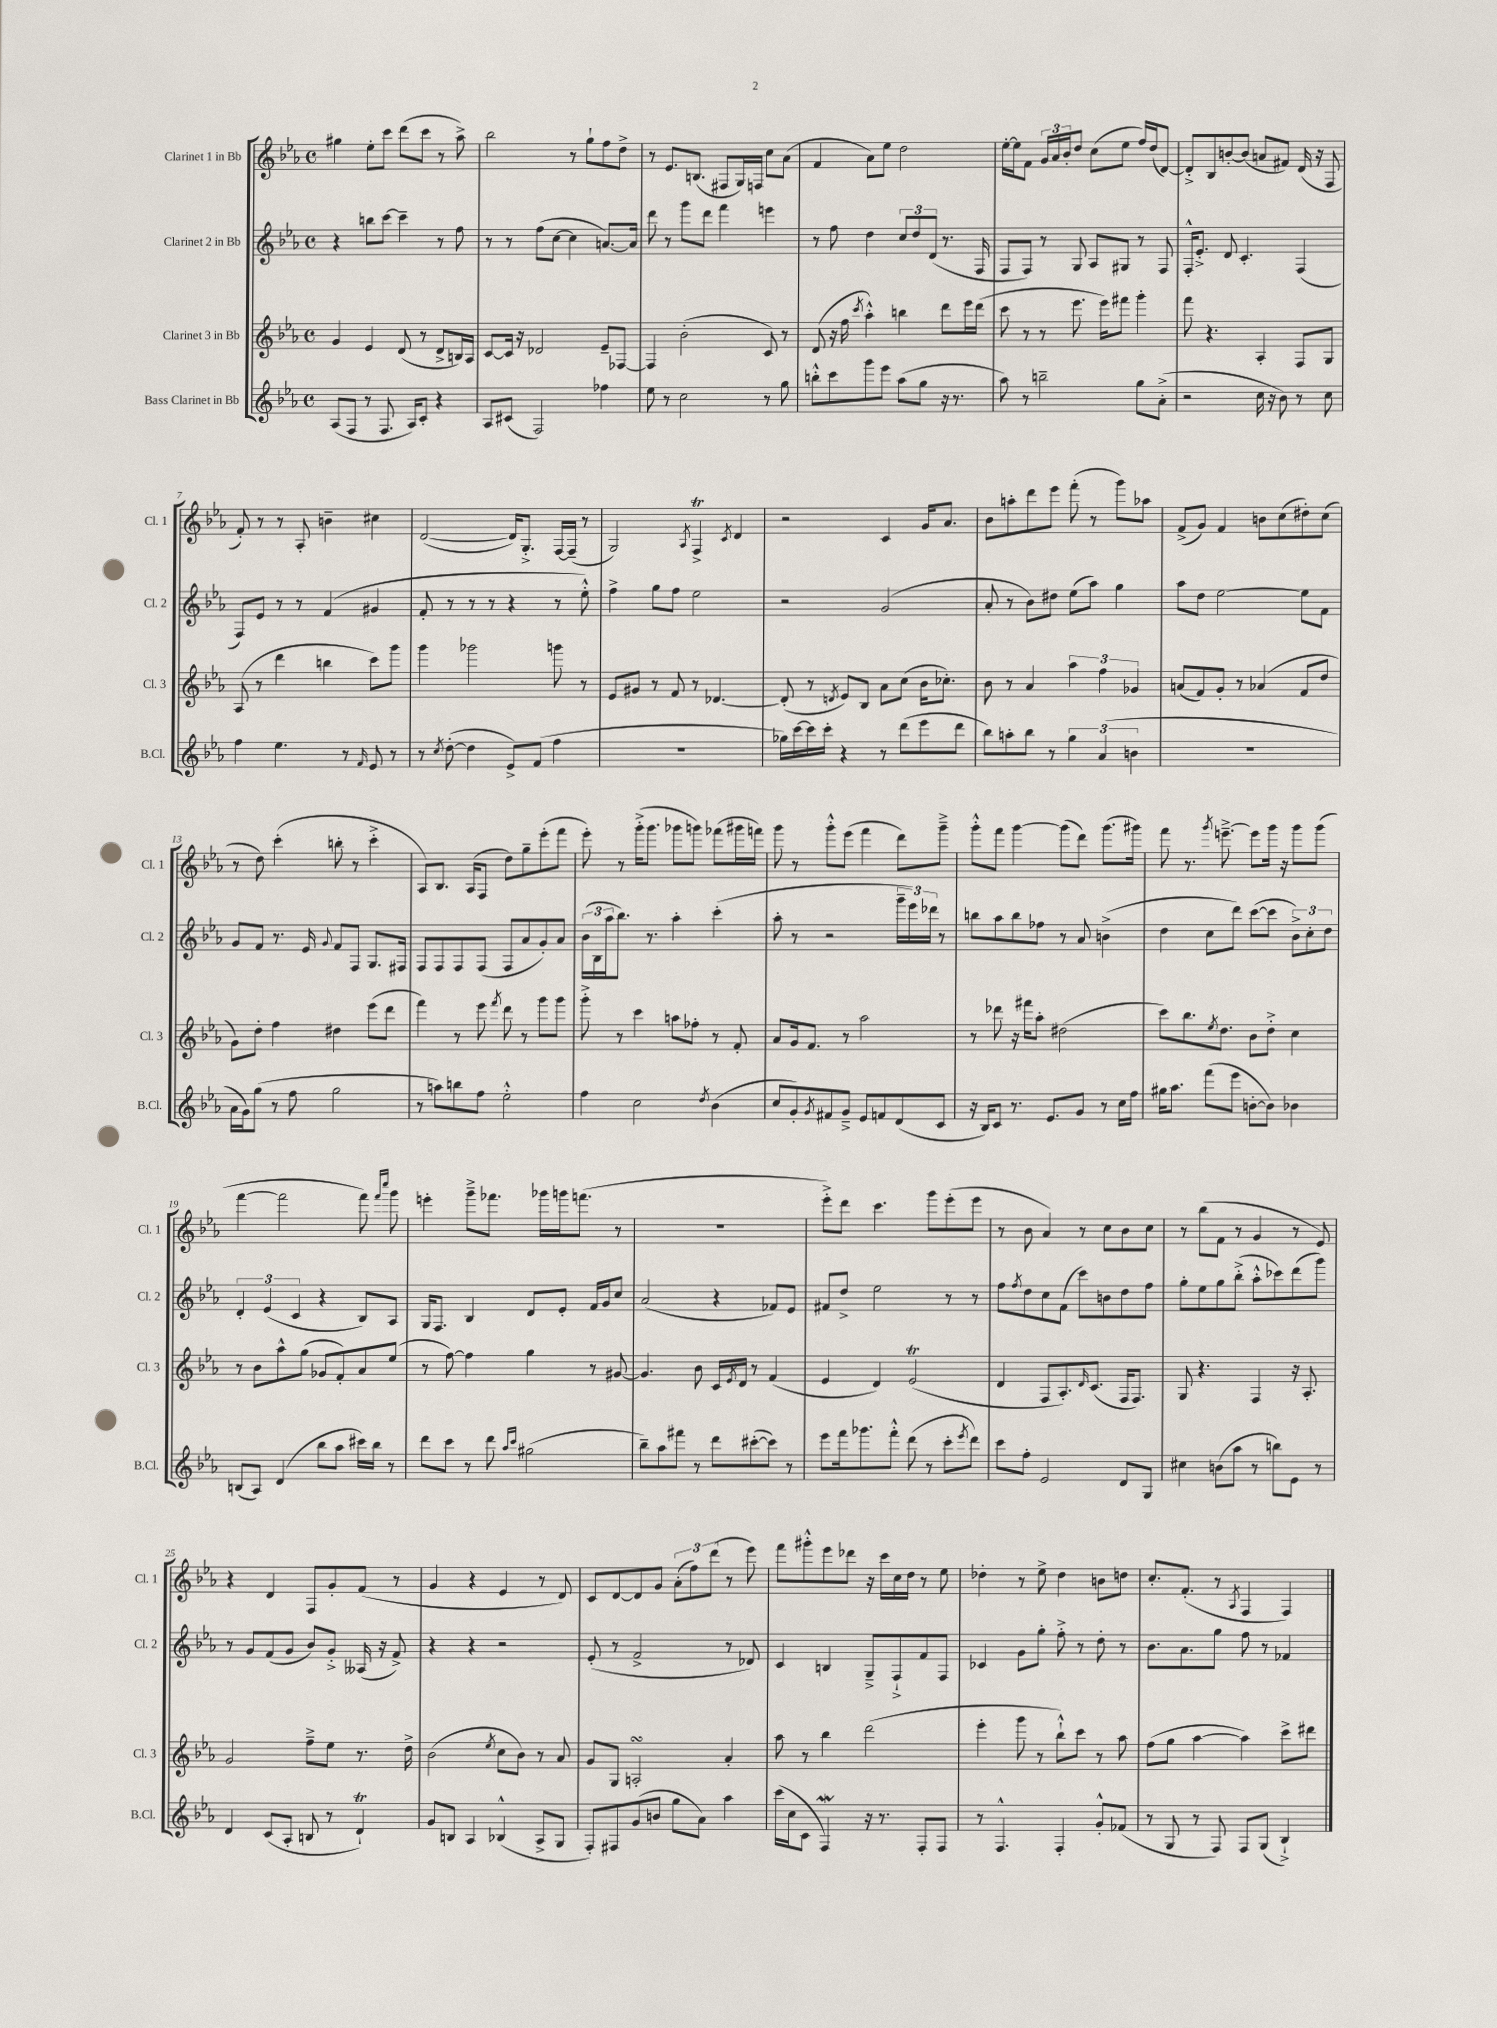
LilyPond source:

<<
\new StaffGroup <<
\new Staff = "s0" \with { instrumentName = "Clarinet 1 in Bb" shortInstrumentName = "Cl. 1" } {
    \clef treble \key ees \major \defaultTimeSignature \time 4/4
    gis''4 ees''8-. c'''8 d'''8( c'''8 r8 aes''8->) |
    bes''2 r8 g''8-! f''8 d''8-> |
    r8 ees'8. b8.( fis8 g16) f16 c''8 aes'8( |
    f'4 aes'8) ees''8 d''2 |
    ees''16~-. ees''16 f'8 \tuplet 3/2 { g'16 aes'16 bes'16-. } d''8 c''8( ees''8 f''16) d''16( d'8~) |
    d'8-.-> bes8 b'8~-. b'8( a'8 fis'8) d'16( r16 f8 |
    f'8-.) r8 r8 aes8-. b'4-- cis''4 |
    d'2~( d'16) g8.-.-> f16~ f16--( r8 |
    g2) \acciaccatura { aes8 } f4->\trill \acciaccatura { c'8 } d'4 |
    r2 c'4 g'16 aes'8. |
    bes'8 a''8-. d'''8 ees'''8 f'''8-.( r8 g'''8) aes''8 |
    f'8->( g'8) f'4 b'8 c''8( dis''8-.) c''8( |
    r8 d''8) c'''4-.( b''8-. r8 c'''4-.-> |
    aes8) bes8. aes16( f8 d''8) g''8-- ees'''8-.( f'''8 |
    ees'''8-.) r8 g'''16-.->( g'''8. ges'''8 g'''8) fes'''8( gis'''16 f'''16) |
    g'''8 r8 g'''8-.-^ ees'''8( f'''4 d'''8) g'''8---> |
    g'''8-.-^ f'''8 g'''4~ g'''8( d'''8) g'''8.( gis'''16) |
    f'''8 r8. \acciaccatura { g'''8 } e'''8.~---> e'''8 g'''16 r16 g'''8 g'''8( |
    f'''4~ f'''2 f'''8) \grace { f'''16 c''''16 } g'''8 |
    e'''4-. g'''8---> fes'''8. ges'''16 g'''16 f'''8.( r8 |
    R1 |
    ees'''8-.->) d'''8 c'''4. g'''8 ees'''8-.( ees'''8 |
    r8 bes'8 aes'4) r8 c''8 bes'8 c''8 |
    r8 bes''8( f'8 r8 g'4 r8 ees'8) |
    r4 d'4 f8 g'8-. f'8( r8 |
    g'4 r4 ees'4 r8 d'8) |
    c'8 d'8~ d'8 g'8 \tuplet 3/2 { aes'8-.( f''8) d'''8( } r8 ees'''8) |
    f'''8 gis'''8-.-^ ees'''8 des'''8 r16 c'''16 c''16 d''16 r8 ees''8 |
    des''4-. r8 ees''8-> des''4 b'8 d''8 |
    c''8.-. f'8.-.( r8 \acciaccatura { aes8 } f4 f4) \bar "|." |
}
\new Staff = "s1" \with { instrumentName = "Clarinet 2 in Bb" shortInstrumentName = "Cl. 2" } {
    \clef treble \key ees \major \defaultTimeSignature \time 4/4
    r4 b''8 c'''8~ c'''4-- r8 f''8 |
    r8 r8 f''8( c''8~ c''4 a'8.~) a'16 |
    d'''8 r8 g'''8 d'''8 f'''4 e'''4 |
    r8 f''8 d''4 \tuplet 3/2 { c''8 d''8 d'8( } r8. f16 |
    f8 f8) r8 g8 aes8 gis8 r8 f8 |
    f16-.-^ ees'8.-.-> d'8 c'4.-. f4( |
    f8) ees'8 r8 r8 f'4( gis'4 |
    f'8-. r8 r8 r8 r4 r8 ees''8-.-^) |
    f''4-> g''8 f''8 ees''2 |
    r2 g'2( |
    aes'8-. r8 bes'8) dis''8 ees''8( aes''8) g''4 |
    aes''8 d''8 ees''2~ ees''8 f'8 |
    g'8 f'8 r8. ees'16 \appoggiatura { g'8 } f'8 f8 g8. fis16 |
    f8 f8 f8 f8( f8 aes'8 g'8-.) aes'8 |
    \tuplet 3/2 { bes'16( bes16 aes''16 } bes''8.) r8. aes''4-. c'''4-.( |
    aes''8-. r8 r2 \tuplet 3/2 { g'''16-- ees'''16) des'''16 } r8 |
    b''8 aes''8 b''8 fes''8 r8 aes'8 b'4->( |
    d''4 c''8 d'''8) c'''8~( c'''8 \tuplet 3/2 { bes'8->) c''8-. d''8 } |
    \tuplet 3/2 { d'4-. ees'4( c'4 } r4 bes8) aes8 |
    g16 f8. bes4 d'8 ees'8-. f'16 g'16 c''8 |
    aes'2( r4 fes'8) ees'8 |
    fis'8 d''8-> ees''2 r8 r8 |
    f''8 \acciaccatura { f''8 } d''8 c''8 f'8( c'''8) b'8 d''8 f''8 |
    g''8-. ees''8 g''8 bes''8-.->( aes''8-.-^ ces'''8) d'''8( g'''8) |
    r8 g'8 f'8( g'8 bes'8) g'8-.-> aeses16( r16 f'8->) |
    r4 r4 r2 |
    ees'8-.( r8 f'2-> r8 des'8) |
    c'4 b4 g8---> f8-!-> f'8 f8 |
    ces'4 g'8 g''8-. f''8-.-> r8 d''8-. r8 |
    bes'8. aes'8. g''8 f''8 r8 fes'4 \bar "|." |
}
\new Staff = "s2" \with { instrumentName = "Clarinet 3 in Bb" shortInstrumentName = "Cl. 3" } {
    \clef treble \key ees \major \defaultTimeSignature \time 4/4
    g'4 ees'4 d'8( r8 d'8-> b16) aes16 |
    c'8~ c'16 r16 des'2 ees'8-- fes8~ |
    fes4 bes'2-.( c'8) r8 |
    d'8( r16 f''16 \acciaccatura { c'''8 } aes''4-.-^) b''4 d'''8 ees'''16 d'''16( |
    c'''8 r8 r8 ees'''8. ees'''16) fis'''8 g'''4-. |
    f'''8 r4. aes4-. f8 g8 |
    aes8( r8 d'''4 b''4 c'''8) g'''8 |
    g'''4 ges'''2 g'''8 r8 |
    ees'8 gis'8 r8 f'8 r8 des'4.~ |
    des'8-.( r8 \acciaccatura { d'8 } ees'8) bes8 aes'8 c''8( bes'16 ces''8.-.) |
    bes'8 r8 aes'4 \tuplet 3/2 { aes''4 f''4 ges'4 } |
    a'8( f'8) g'8-. r8 aes'4( f'8 d''8 |
    g'8) d''8-. f''4 dis''4 ees'''8( d'''8 |
    f'''4) r8 ees'''8 \acciaccatura { f'''8 } d'''8 r8 g'''8 g'''8 |
    g'''8-.-> r8 c'''4 a''8 fes''8-. r8 f'8-. |
    aes'8 g'16 f'8. r8 aes''2 |
    r8 des'''8 r16 fis'''16 aes''8-. dis''2( |
    c'''8) bes''8. \acciaccatura { ees''8 } d''8. bes'8 d''8-.-> c''4 |
    r8 bes'8 aes''8-^ g''8( ges'8 f'8-.) aes'8 ees''8( |
    r8 f''8~) f''4 g''4 r8 gis'8~ |
    gis'4. bes'8 c'16 \acciaccatura { ees'8 } d'16 r8 f'4( |
    ees'4 d'4) ees'2\trill( |
    d'4 f8 aes8.-.) \grace { d'16 } c'8.( f16 f8.) |
    g8 r4. f4 r16 aes8.-. |
    g'2 f''8---> ees''8 r8. d''16-> |
    bes'2( \acciaccatura { ees''8 } c''8 bes'8) r8 aes'8 |
    g'8 g8 a2-.\turn aes'4-. |
    aes''8 r8 bes''4 d'''2( |
    ees'''4-. g'''8 r8 bes''8-!-^) c'''8 r8 aes''8 |
    f''8( g''8 aes''4~ aes''4) c'''8-> dis'''8 \bar "|." |
}
\new Staff = "s3" \with { instrumentName = "Bass Clarinet in Bb" shortInstrumentName = "B.Cl." } {
    \clef treble \key ees \major \defaultTimeSignature \time 4/4
    aes8( f8 r8 f8. aes16) c'8-. r4 |
    aes8 cis'8( f2) fes''4 |
    ees''8 r8 c''2 r8 g''8 |
    b''8-.-^ c'''8 g'''8 ees'''8 aes''8( g''8 r16 r8. |
    aes''8) r8 b''2-- g''8 aes'8-.->( |
    r2 c''16 r16 bes'8) r8 c''8 |
    f''4 ees''4. r8 \grace { f'16 } ees'8 r8 |
    r8 \acciaccatura { c''8 } d''8~-.( d''4 ees'8->) f'8( f''4 |
    R1 |
    ges''16) c'''16~ c'''16 c'''16-. r4 r8 d'''8( ees'''8 d'''8 |
    bes''8) a''8-. bes''8 r8 \tuplet 3/2 { g''4 aes'4( b'4 } |
    R1 |
    aes'16 g'16) g''8( r8 f''8 g''2 |
    r8 a''8) b''8 f''8 ees''2-.-^ |
    f''4 c''2 \acciaccatura { d''8 } bes'4( |
    c''8 g'8-.) \acciaccatura { g'8 } fis'8 g'8---> ees'8 f'8 d'8( c'8 |
    r16 bes16) c'8 r8. ees'8. g'8 r8 c''16 f''16 |
    gis''16 aes''8. f'''8( ees'''8 b'8~-. b'8) bes'4 |
    b8( aes8) d'4( bes''8 aes''8 cis'''16) bes''16 r8 |
    d'''8 c'''8 r8 d'''8 \grace { aes''16 c'''16 } gis''2( |
    bes''8--) aes''8 fis'''8 r8 d'''8 cis'''8~-.( cis'''8) r8 |
    ees'''8 f'''16 ges'''8. f'''8-.-^ d'''8( r8 c'''8-. \acciaccatura { ees'''8 } d'''8) |
    c'''8 f''8-. ees'2 d'8 g8 |
    cis''4 b'8( aes''8 r8 b''8) ees'8 r8 |
    d'4 c'8( aes8-. b8 r8 d'4-!\trill) |
    g'8 b8 aes4 bes4-^( aes8-> g8 |
    f8-.) fis8 g'8( b'8 g''8 aes'8) aes''4 |
    c'''16( c''16 c'8 f4\mordent) r16 r8. f8-. f8 |
    r8 f4.-^ f4-. g'8-.-^ fes'8( |
    r8 g8 r8 f8) f8 g8( bes4-!->) \bar "|." |
}
>>
>>
